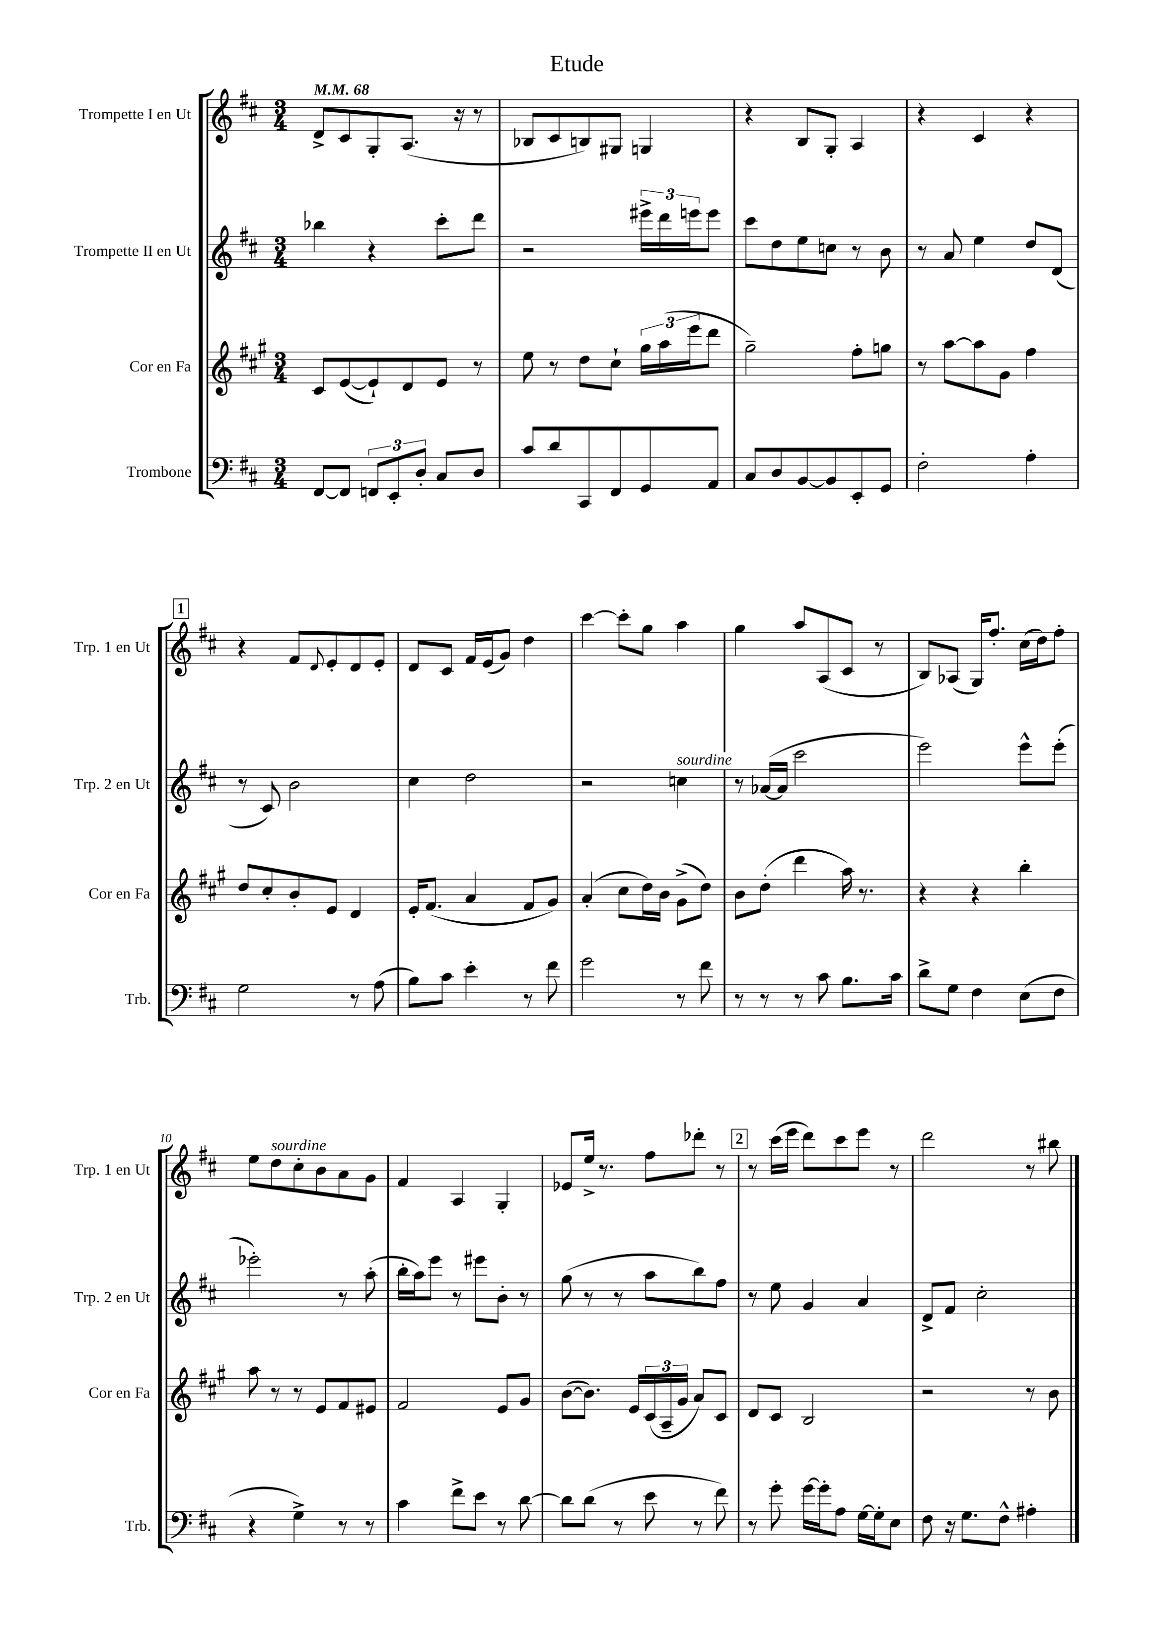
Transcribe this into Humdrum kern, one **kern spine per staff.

**kern	**kern	**kern	**kern
*staff4	*staff3	*staff2	*staff1
*clefF4	*clefG2	*clefG2	*clefG2
*k[f#c#]	*k[f#c#g#]	*k[f#c#]	*k[f#c#]
*M3/4	*M3/4	*M3/4	*M3/4
*MM68	*MM68	*MM68	*MM68
[8FF#	8c#	4bb-	8d^
8FF#]	([8e	.	8c#
12FF	8e`])	4r	8G'
12EE'	.	.	.
.	8d	.	(8.A
12D'	.	.	.
8C#	8e	8ccc#'	.
.	.	.	16r
8D	8r	8ddd	8r
=	=	=	=
8c#	8ee	2r	8B-
8d	8r	.	8c#
8CC#	8dd	.	8B)
8FF#	8cc#`	.	8G#
8GG	24gg#	24eee#^	4G
.	(24aa	24ddd	.
.	24eee	24eee	.
8AA	8ddd	8eee	.
=	=	=	=
8C#	2gg#~)	8ccc#	4r
8D	.	8dd	.
[8BB	.	8ee	8B
8BB]	.	8cc	8G'
8EE'	8ff#'	8r	4A
8GG	8gg	8b	.
=	=	=	=
2F#'	8r	8r	4r
.	[8aa	8a	.
.	8aa]	4ee	4c#
.	8g#	.	.
4A'	4ff#	8dd	4r
.	.	(8d	.
=	=	=	=
2G	8dd	8r	4r
.	8cc#'	8c#)	.
.	8b'	2b	8f#
.	.	.	8qqd
.	8e	.	8e'
8r	4d	.	8d
(8A	.	.	8e'
=	=	=	=
8B)	16e'	4cc#	8d
.	(8.f#	.	.
8c#	.	.	8c#
4e'	4a	2dd	16f#
.	.	.	(16e
.	.	.	8g)
8r	8f#	.	4dd
8f#	8g#)	.	.
=	=	=	=
2g	(4a'	2r	[4ccc#
.	8cc#	.	8ccc#']
.	16dd)	.	8gg
.	16b	.	.
8r	(8g#^	4cc	4aa
8f#	8dd)	.	.
=	=	=	=
8r	8b	8r	4gg
8r	(8dd'	([16a-	.
.	.	16a-]	.
8r	4ddd	2ccc#	8aa
8c#	.	.	(8A
8.B	16aa)	.	8c#
.	8.r	.	.
.	.	.	8r
16c#	.	.	.
=	=	=	=
8d^	4r	2eee)	8B)
8G	.	.	(8A-
4F#	4r	.	16G)
.	.	.	8.ff#'
(8E	4bb'	8eee^^	(16cc#
.	.	.	16dd)
8F#	.	(8eee'	8ff#'
=	=	=	=
4r	8aa	2eee-')	8ee
.	8r	.	8dd
4G^)	8r	.	8cc#'
.	8e	.	8b
8r	8f#	8r	8a
8r	8e#	(8aa'	8g
=	=	=	=
4c#	2f#	16bb'	4f#
.	.	16aa)	.
.	.	8eee	.
8f#^	.	8r	4A
8e	.	8eee#	.
8r	8e	8b'	4G'
[8d	8g#	8r	.
=	=	=	=
8d]	([8b	(8gg	8e-
(8d	8.b])	8r	16ee^
.	.	.	8.r
8r	.	8r	.
.	16e	.	.
8e	(24c#	8aa	8ff#
.	24A~	.	.
.	24g#	.	.
8r	8a)	8bb)	8ddd-'
8f#)	8c#	8ff#	8r
=	=	=	=
8r	8d	8r	8r
8g'	8c#	8ee	(16ccc#
.	.	.	16eee
[16g	2B	4g	8ddd)
16g']	.	.	.
8A	.	.	8ccc#
[16G	.	4a	8eee
16G']	.	.	.
8E	.	.	8r
=	=	=	=
8F#	2r	8d^	2ddd
16r	.	8f#	.
8.G	.	.	.
.	.	2cc#'	.
8F#^^	.	.	.
4A#'	8r	.	8r
.	8b	.	8bb#
==	==	==	==
*-	*-	*-	*-
